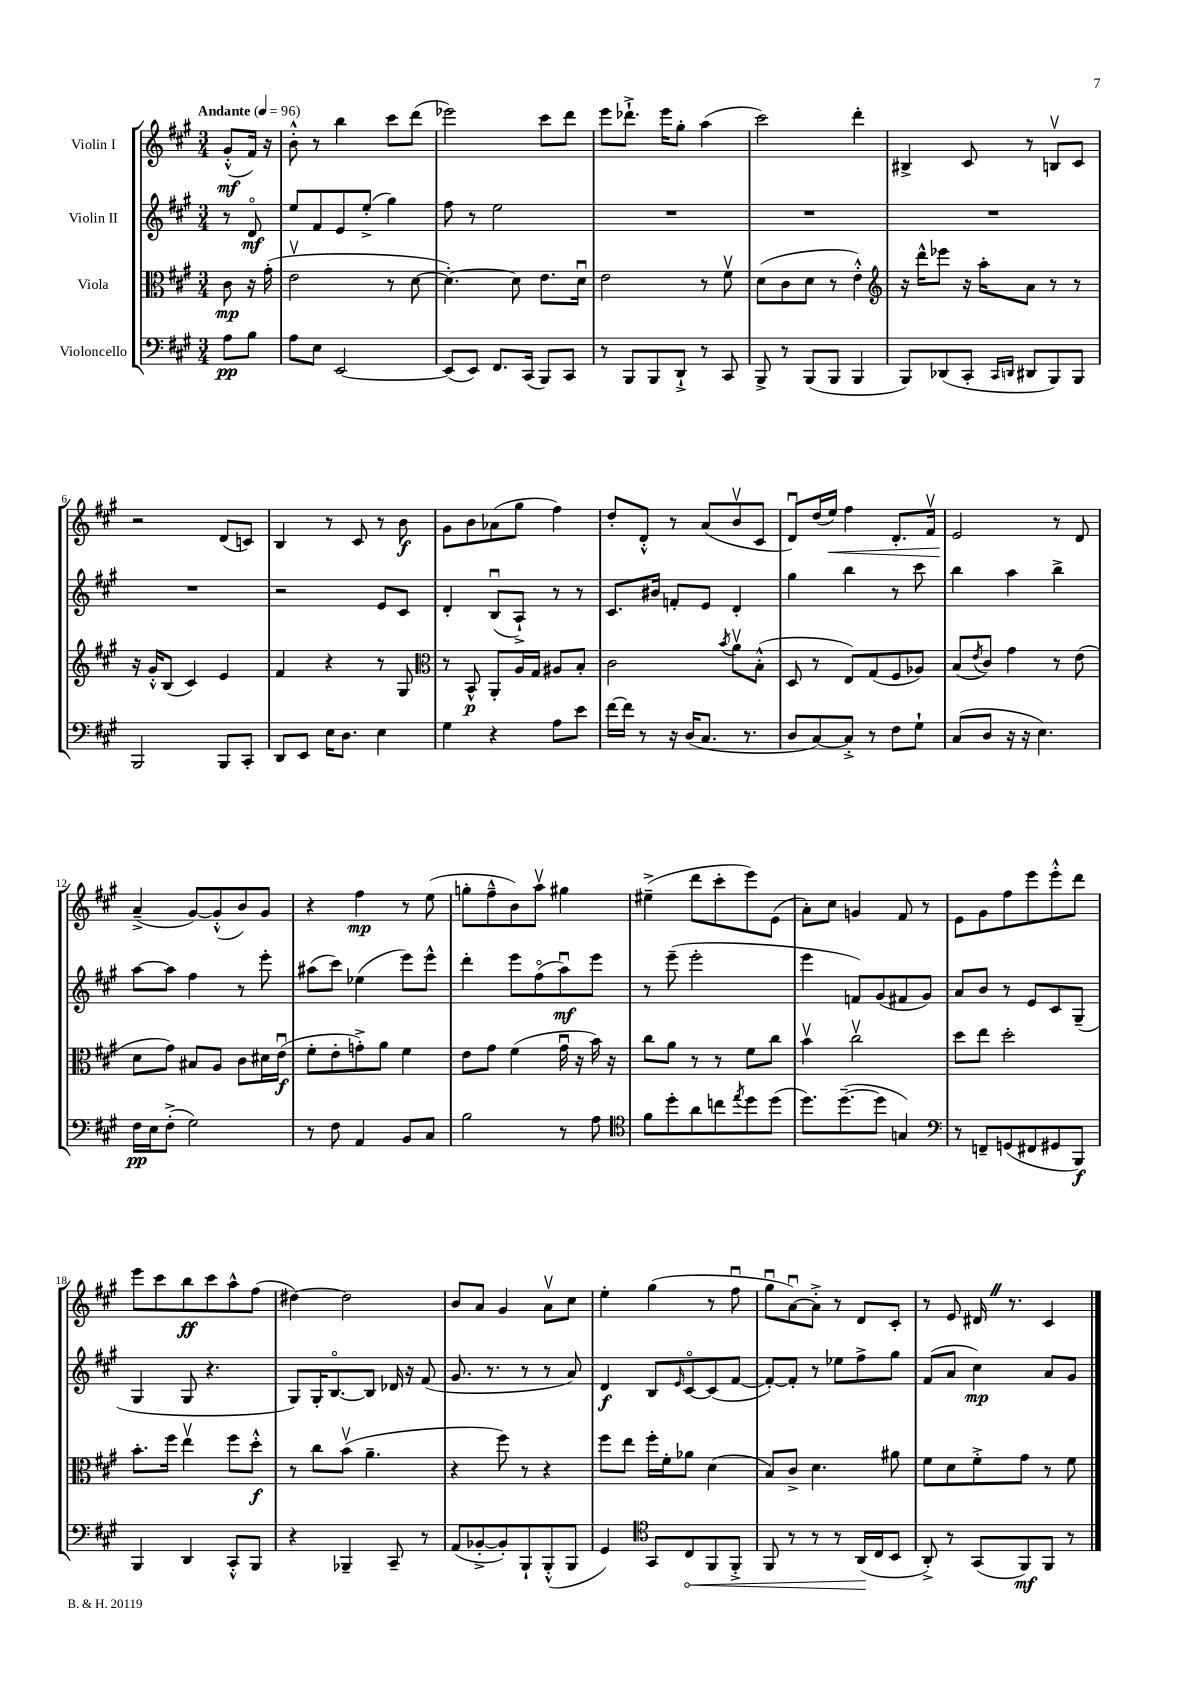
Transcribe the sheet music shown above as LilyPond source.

<<
\new StaffGroup <<
\new Staff = "s0" \with { instrumentName = "Violin I" } {
    \clef treble \key a \major \numericTimeSignature \time 3/4 \partial 4 \tempo "Andante" 4 = 96
    gis'8-.-^\mf( fis'16) r16 |
    b'8-.-^ r8 b''4 cis'''8 d'''8( |
    ees'''2) cis'''8 d'''8 |
    e'''8 des'''8.-!-> e'''16 gis''8-. a''4( |
    cis'''2) d'''4-. |
    bis4-> cis'8 r8 b8\upbow cis'8 |
    r2 d'8( c'8) |
    b4 r8 cis'8 r8 b'8\f |
    gis'8 b'8 aes'8( gis''8 fis''4) |
    d''8-. d'8-.-^ r8 a'8( b'8\upbow cis'8 |
    d'8\downbow) d''16( e''16\<) fis''4 d'8.-. fis'16\upbow |
    e'2\! r8 d'8 |
    a'4--->( gis'8~) gis'8-.-^( b'8) gis'8 |
    r4 fis''4\mp r8 e''8( |
    g''8-. fis''8---^ b'8) a''8\upbow gis''4 |
    eis''4--->( d'''8 cis'''8-. e'''8) e'8( |
    a'8-.) cis''8 g'4 fis'8 r8 |
    e'8 gis'8 fis''8 e'''8 e'''8-.-^ d'''8 |
    e'''8 cis'''8 b''8\ff cis'''8 a''8-^ fis''8( |
    dis''4~) dis''2 |
    b'8 a'8 gis'4 a'8\upbow cis''8 |
    e''4-. gis''4( r8 fis''8\downbow |
    gis''8\downbow a'8~\downbow) a'8-.-> r8 d'8 cis'8-. |
    r8 e'8 dis'16 \once \override BreathingSign.text = \markup { \musicglyph "scripts.caesura.straight" } \breathe r8. cis'4 \bar "|." |
}
\new Staff = "s1" \with { instrumentName = "Violin II" } {
    \clef treble \key a \major \numericTimeSignature \time 3/4 \partial 4
    r8 d'8\flageolet\mf |
    e''8 fis'8 e'8 e''8-.->( gis''4) |
    fis''8 r8 e''2 |
    R2. |
    R2. |
    R2. |
    R2. |
    r2 e'8 cis'8 |
    d'4-. b8\downbow( a8-!->) r8 r8 |
    cis'8. bis'16 f'8-. e'8 d'4-. |
    gis''4 b''4 r8 cis'''8 |
    b''4 a''4 b''4-> |
    a''8~ a''8 fis''4 r8 e'''8-. |
    ais''8( cis'''8) ees''4( e'''8) e'''8-^ |
    d'''4-. e'''8 fis''8\flageolet( a''8\downbow\mf) e'''8 |
    r8 e'''8--( e'''2-. |
    e'''4 f'8) gis'8( fis'8 gis'8) |
    a'8 b'8 r8 e'8 cis'8 gis8--( |
    gis4 gis8 r4. |
    gis8) gis16-. b8.~\flageolet b8 des'16 r16 fis'8( |
    gis'8. r8. r8 r8 a'8) |
    d'4\f b8 \grace { e'16 } cis'8~\flageolet cis'8( fis'8~ |
    fis'8~-.) fis'8-. r8 ees''8 fis''8-> gis''8 |
    fis'8( a'8 cis''4\mp) a'8 gis'8 \bar "|." |
}
\new Staff = "s2" \with { instrumentName = "Viola" } {
    \clef alto \key a \major \numericTimeSignature \time 3/4 \partial 4
    cis'8\mp r16 gis'16-.( |
    e'2\upbow r8 d'8~ |
    d'4.~-.) d'8 e'8. d'16\downbow |
    e'2 r8 fis'8\upbow |
    d'8( cis'8 d'8 r8 e'4-.-^) |
    \clef treble r16 d'''16-^ ees'''8 r16 a''16-. a'8 r8 r8 |
    r16 gis'16-.-^ b8( cis'4) e'4 |
    fis'4 r4 r8 gis8 |
    \clef alto r8 b,8-^\p a,8-. a16 gis16 ais8 b8-. |
    cis'2 \acciaccatura { b'8 } a'8\upbow b8-.-^( |
    d8 r8 e8) gis8( fis8 aes8) |
    b8( \acciaccatura { e'8 } cis'8) gis'4 r8 e'8( |
    d'8 gis'8) bis8 a8 cis'8 dis'16 e'16\downbow\f( |
    fis'8-. e'8-. g'8-.->) a'8 fis'4 |
    e'8 gis'8 fis'4( gis'16\downbow r16 b'16) r16 |
    cis''8 a'8 r8 r8 fis'8 cis''8 |
    b'4\upbow cis''2\upbow |
    d''8 e''8 d''2-. |
    b'8.-. fis''16 e''4\upbow fis''8 d''8-.-^\f |
    r8 cis''8 b'8\upbow( a'4.-- |
    r4 fis''8) r8 r4 |
    fis''8 e''8 fis''16-. fis'16-. aes'8 d'4( |
    b8) cis'8-> d'4. ais'8 |
    fis'8 d'8 fis'8-.-> gis'8 r8 fis'8 \bar "|." |
}
\new Staff = "s3" \with { instrumentName = "Violoncello" } {
    \clef bass \key a \major \numericTimeSignature \time 3/4 \partial 4
    a8\pp b8 |
    a8 e8 e,2~ |
    e,8( e,8) fis,8. cis,16( b,,8) cis,8 |
    r8 b,,8 b,,8 d,8-!-> r8 cis,8 |
    b,,8-> r8 b,,8( b,,8 b,,4 |
    b,,8) des,8( cis,8-. \grace { cis,16 d,16 } dis,8 b,,8) b,,8 |
    b,,2 b,,8 cis,8-. |
    d,8 e,8 e16 d8. e4 |
    gis4 r4 a8 e'8 |
    fis'16~ fis'16 r8 r16 d16( cis8. r8. |
    d8 cis8~) cis8-.-> r8 fis8 gis8-! |
    cis8( d8 r16 r16 e4.) |
    fis16\pp e16 fis8-.->( gis2) |
    r8 fis8 a,4 b,8 cis8 |
    b2 r8 a8 |
    \clef tenor fis'8 d''8-. a'8 c''8 \acciaccatura { e''8 } d''8 d''8( |
    d''8.) d''8.~--( d''8 g4) |
    \clef bass r8 f,8-- g,8( fis,8 gis,8 b,,8\f) |
    b,,4 d,4 cis,8-.-^ b,,8 |
    r4 bes,,4-- cis,8-- r8 |
    a,8( bes,8~-.-> bes,8-.) b,,8-! b,,8-.-^( b,,8 |
    gis,4) \clef tenor gis,8 \once \override Hairpin.circled-tip = ##t cis8\< fis,8 fis,8-.-> |
    fis,8 r8 r8 r8 a,16\!( cis16 b,8 |
    a,8-.->) r8 gis,8( fis,8\mf) fis,8 r8 \bar "|." |
}
>>
>>
